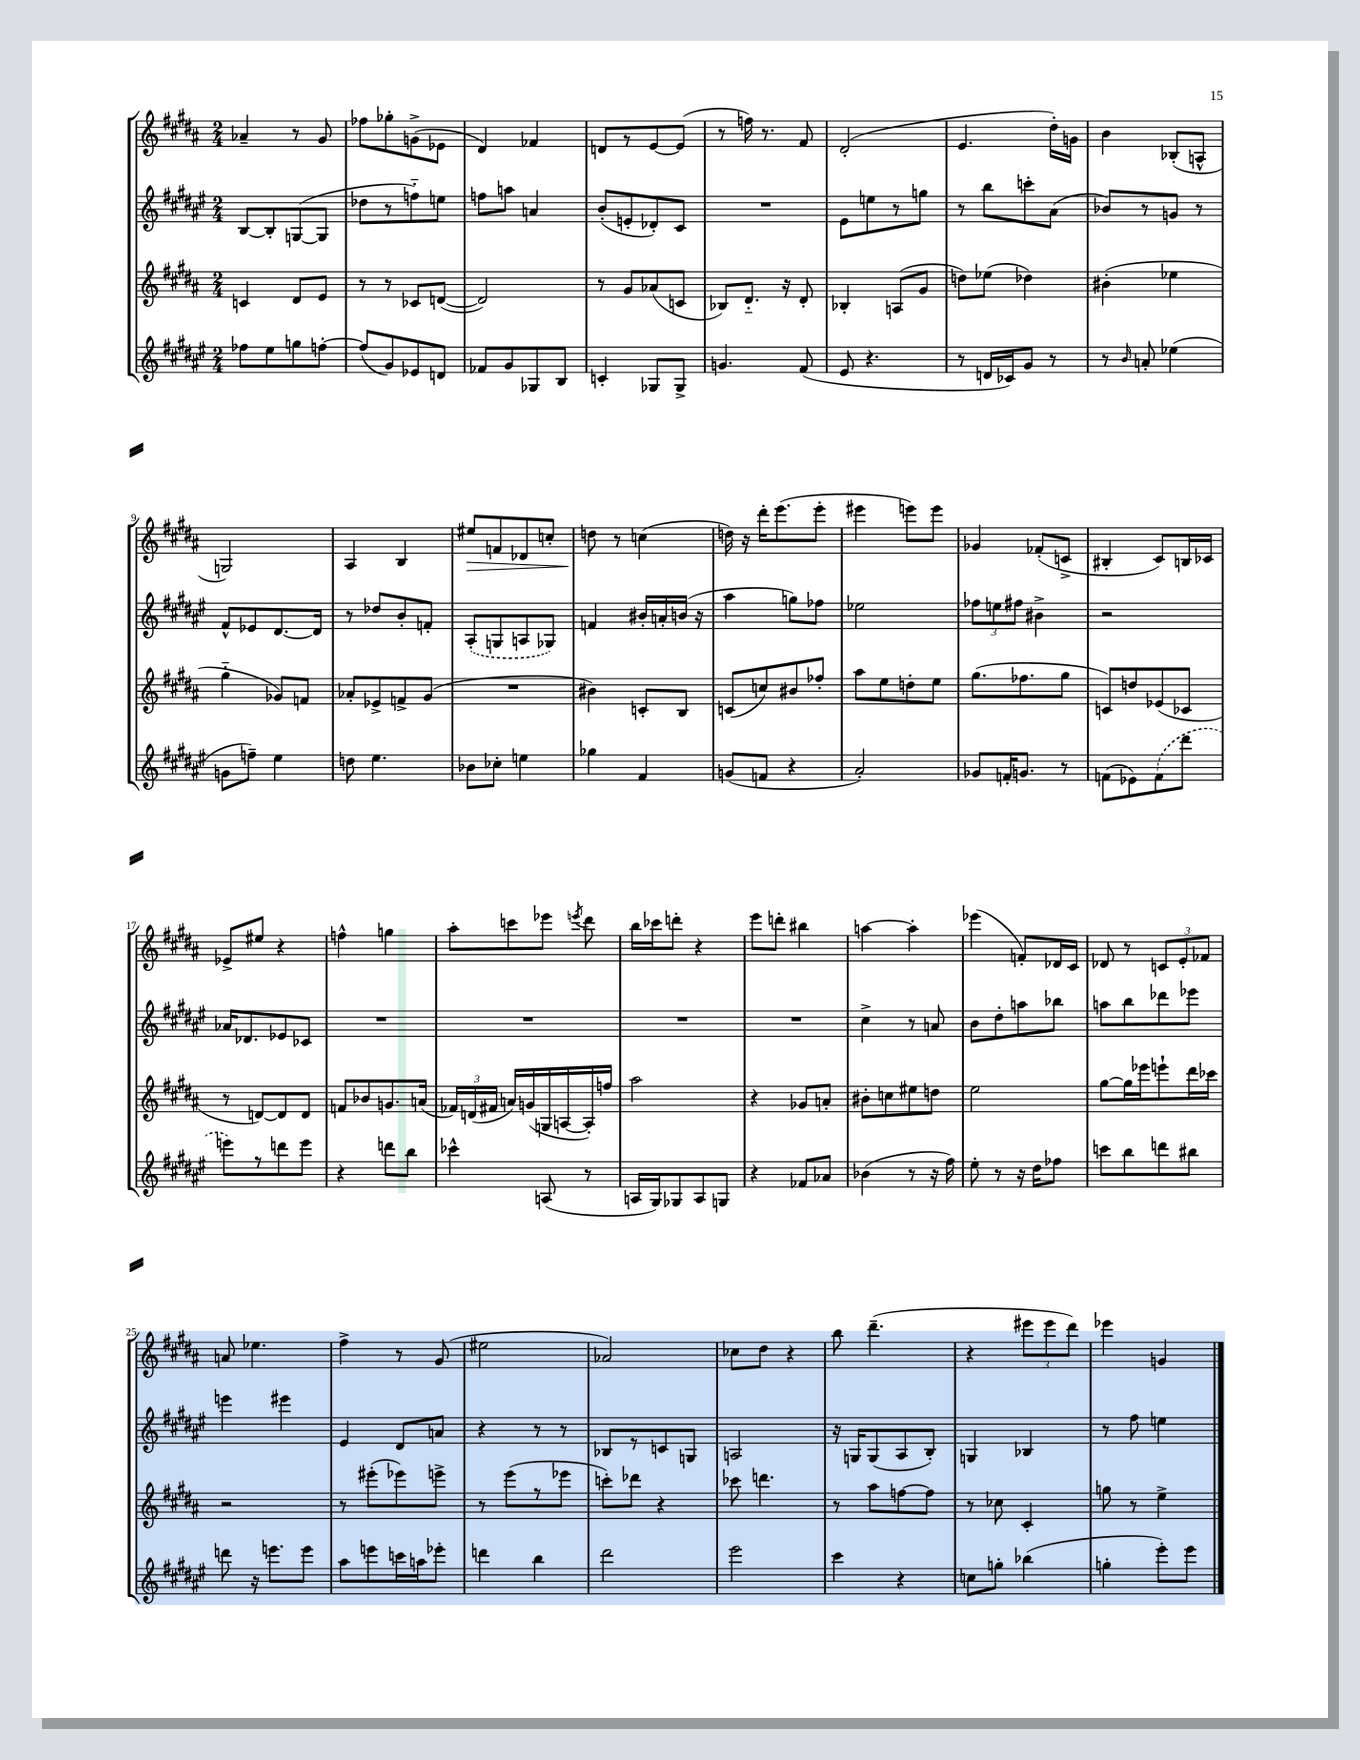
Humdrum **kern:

**kern	**kern	**kern	**kern
*staff4	*staff3	*staff2	*staff1
*clefG2	*clefG2	*clefG2	*clefG2
*k[f#c#g#d#a#e#]	*k[f#c#g#d#a#]	*k[f#c#g#d#a#e#]	*k[f#c#g#d#a#]
*M2/4	*M2/4	*M2/4	*M2/4
8ff-	4c	[8B	4a-~
8ee#	.	8B']	.
8gg	8d#	([8G	8r
[8ff'	8e	8G]	8g#
=	=	=	=
(8ff]	8r	8dd-	8ff-
8g#)	8r	8r	8gg-'
8e-	8c-	8ff'~)	(8g^
8d	([8d	8ee	8e-
=	=	=	=
8f-	2d])	8ff	4d#)
8g#	.	8aa	.
8G-	.	4a	4f-
8B	.	.	.
=	=	=	=
4c'	8r	(8b'	8d
.	8g#	8e'	8r
8G-	(8a-	8d-')	[8e
8G-^	8c	8c#	(8e]
=	=	=	=
4.g	8B-)	2r	8r
.	8.d#'~	.	16ff)
.	.	.	8.r
.	16r	.	.
(8f#	8d#'	.	8f#
=	=	=	=
8e#	4B-'	8e#	(2d#'
4.r	.	8ee	.
.	(8A	8r	.
.	8g#	8gg	.
=	=	=	=
8r	8dd)	8r	4.e
16d	(8ee-	8bb	.
16c-)	.	.	.
8g#	4dd-)	8ccc'	.
8r	.	(8a#	16dd#')
.	.	.	16g
=	=	=	=
8r	(4b#'	8b-)	4b
16qqb	.	.	.
8a'	.	8r	.
(4ee-	4ee-	8g	(8B-'
.	.	8r	8A^^
=	=	=	=
8g	4gg#'~	8f#^^	2G)
8ff~)	.	8e-	.
4ee#	8g-)	[8.d#	.
.	8f	.	.
.	.	16d#]	.
=	=	=	=
8dd	8a-'	8r	4A#
4.ee#	8e-^	8dd-	.
.	8f^	8b'	4B
.	(8g#	8f'	.
=	=	=	=
8b-	2r	(8A#'	8ee#
8cc-'	.	8G	8f
4ee	.	8A	8d-
.	.	8G-)	8cc'
=	=	=	=
4gg-	4b#)	4f	8dd
.	.	.	8r
4f#	8c'	16b#'	(4cc
.	.	16a'	.
.	8B	(16b	.
.	.	16r	.
=	=	=	=
(8g	(8c	4aa#	16dd)
.	.	.	16r
8f	8cc)	.	16ddd#'
.	.	.	(8.eee
4r	8b#	8gg)	.
.	8ff-'	8ff-	8eee'
=	=	=	=
2a#')	8aa#	2ee-	4eee#
.	8ee	.	.
.	8dd'	.	8eee)
.	8ee	.	8eee
=	=	=	=
8g-	(8.gg#	12ff-	4g-
.	.	12ee	.
16f'	.	.	.
.	.	12ff#	.
8.g	8.ff-	.	.
.	.	4b#^	(8f-'
8r	8gg#	.	8c^
=	=	=	=
(8f	8c)	2r	4B#'
8e-)	8dd	.	.
(8f	(8e-	.	8c#)
8ddd#	8c-	.	16B
.	.	.	16c-
=	=	=	=
8eee)	8r	16a-	8e-^
.	.	8.d-	.
8r	[8d)	.	8ee#
8ddd	8d]	8e-	4r
8eee	8d	8c-	.
=	=	=	=
4r	8f	2r	4ff^^
.	8b-	.	.
8ddd	8.g	.	4gg
8bb	.	.	.
.	(16a	.	.
=	=	=	=
4ccc-^^	24f-)	2r	8aa#'
.	(24d	.	.
.	24f#	.	.
.	16a)	.	8ccc
.	(16g	.	.
(8A	16G	.	8eee-
.	[16A	.	.
.	.	.	8qeee
8r	16A'])	.	8ddd#
.	16ff	.	.
=	=	=	=
16A	2aa#	2r	16bb
16G#)	.	.	16ccc-
8G-	.	.	8ddd'
8A	.	.	4r
8G	.	.	.
=	=	=	=
4r	4r	2r	8eee
.	.	.	8ddd'
8f-	8g-	.	4bb#
8a-	8a'	.	.
=	=	=	=
(4b-	8b#'	4cc#^	[4aa
.	8cc	.	.
8r	8ee#	8r	4aa']
16r	8dd	8a	.
16ff#)	.	.	.
=	=	=	=
8ee#'	2ee	8b	(4eee-
8r	.	8dd#'	.
16r	.	8aa	8f')
16dd#	.	.	.
8ff-	.	8bb-	16d-
.	.	.	16c#
=	=	=	=
8ccc	[8gg#	8aa	8d-
8bb	16gg#]	8bb	8r
.	16eee-	.	.
8ddd	8eee`	8ddd-	12c
.	.	.	12e'
8bb#	16ddd#	8eee-	.
.	.	.	12f-
.	16ccc-	.	.
=	=	=	=
8ddd	2r	4eee	8a
16r	.	.	4.ee-
8.eee	.	.	.
.	.	4eee#	.
8eee	.	.	.
=	=	=	=
8aa#	8r	4e#	4ff#^
8eee	(8eee#'	.	.
16ccc	8eee-)	8d#	8r
16aa	.	.	.
8eee-'	8eee^	8a	(8g#
=	=	=	=
4ddd	8r	4r	2ee#
.	(8eee	.	.
4bb	8r	8r	.
.	8eee-	8r	.
=	=	=	=
2ddd#	8ccc')	8B-	2a-)
.	8ddd-	8r	.
.	4r	8c	.
.	.	8G	.
=	=	=	=
2eee#	8ccc-	2A	8cc-
.	4.ddd	.	8dd#
.	.	.	4r
=	=	=	=
4ccc#	8r	16r	8bb
.	.	16G	.
.	8aa#	(8G	(4.ddd#~
4r	[8ff	8A#	.
.	8ff]	8B')	.
=	=	=	=
8cc	8r	4G	4r
8gg'	8cc-	.	.
(4bb-	4c#'	4B-	12eee#
.	.	.	12eee#
.	.	.	12ddd#)
=	=	=	=
4gg'	8gg	8r	4eee-
.	8r	8ff#	.
8eee#')	4ee^	4ee	4g
8eee#	.	.	.
==	==	==	==
*-	*-	*-	*-
